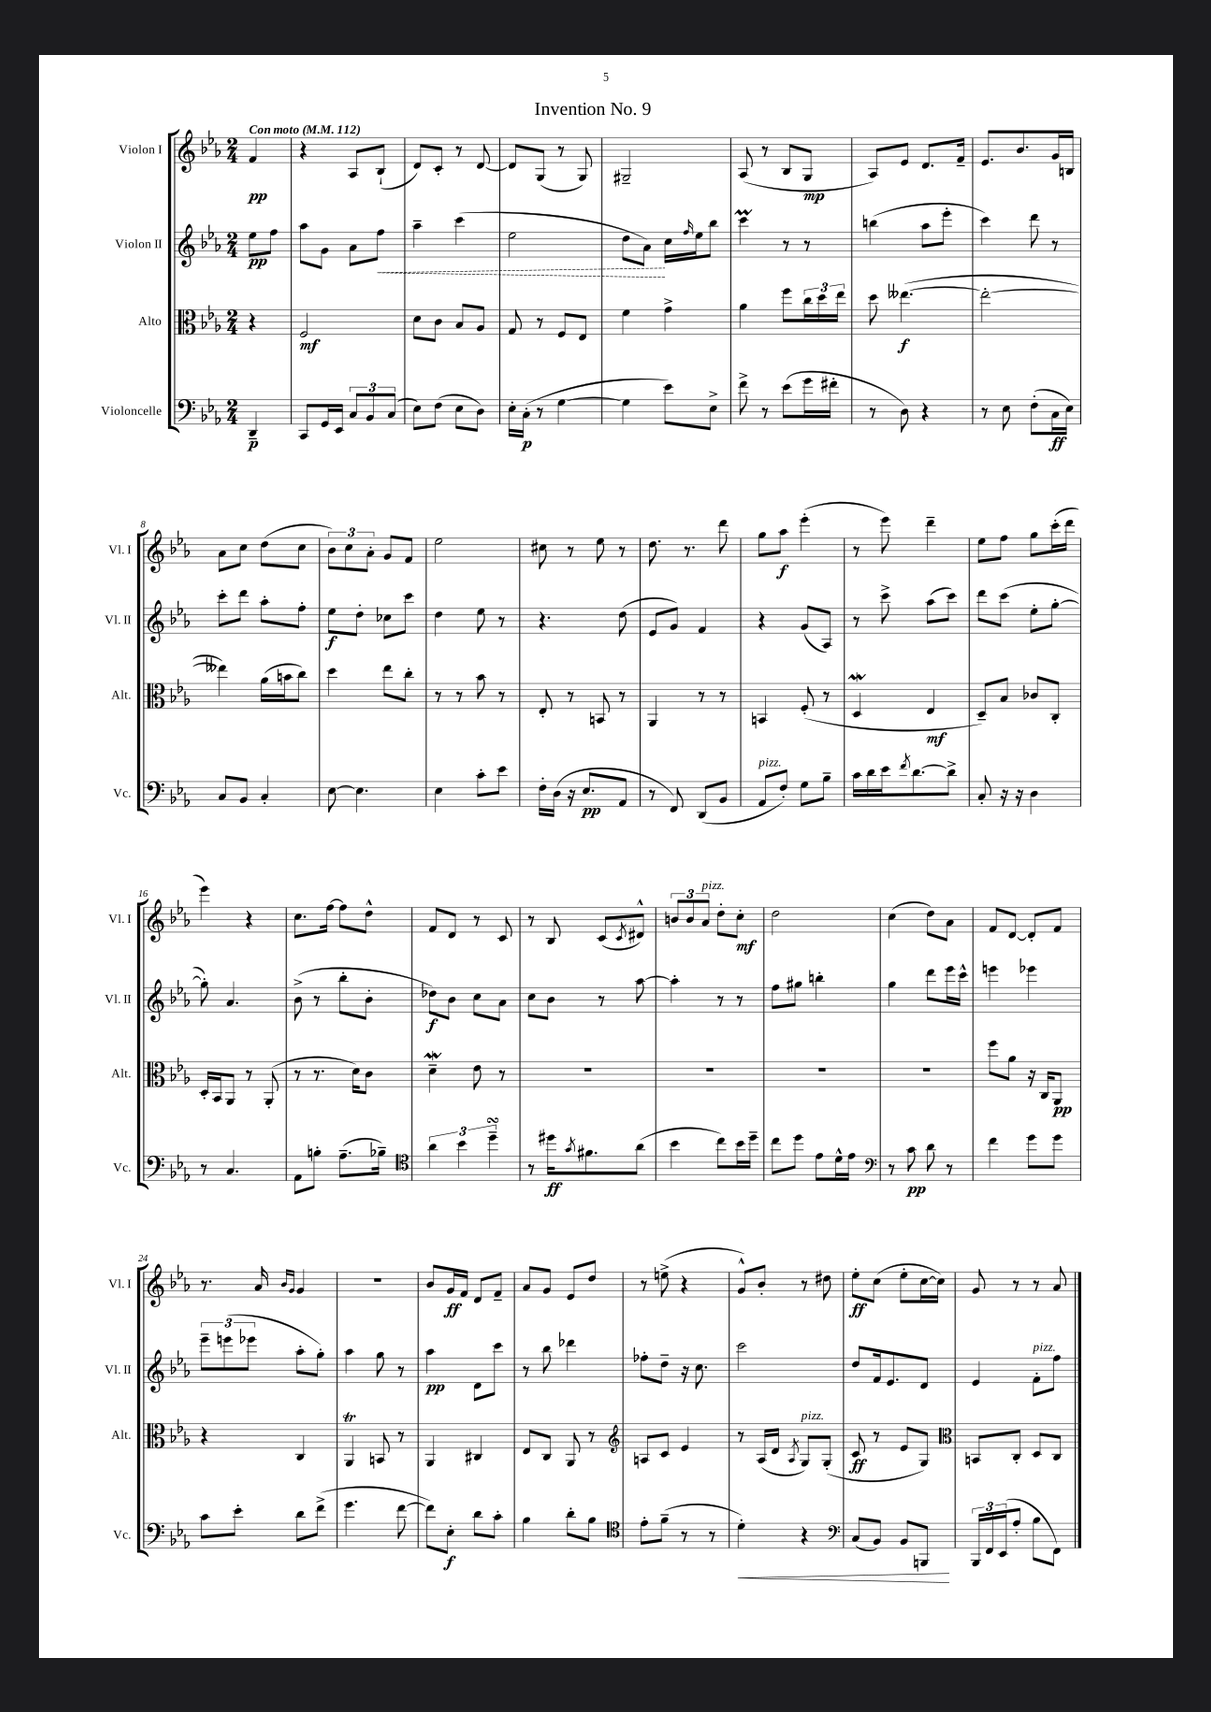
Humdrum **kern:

**kern	**dynam	**kern	**dynam	**kern	**dynam	**kern	**dynam
*part4	*part4	*part3	*part3	*part2	*part2	*part1	*part1
*staff4	*staff4	*staff3	*staff3	*staff2	*staff2	*staff1	*staff1
*I"Violoncelle	*	*I"Alto	*	*I"Violon II	*	*I"Violon I	*
*I'Vc.	*	*I'Alt.	*	*I'Vl. II	*	*I'Vl. I	*
*clefF4	*	*clefC3	*	*clefG2	*	*clefG2	*
*k[b-e-a-]	*	*k[b-e-a-]	*	*k[b-e-a-]	*	*k[b-e-a-]	*
*M2/4	*	*M2/4	*	*M2/4	*	*M2/4	*
*MM112	*	*MM112	*	*MM112	*	*MM112	*
=	=	=	=	=	=	=	=
!	!	!	!	!	!	!LO:TX:a:B:t=Con moto	!
4DD~/	p	4r	.	8ee-\L	pp	4f/	pp
.	.	.	.	8ff\J	.	.	.
=1	=1	=1	=1	=1	=1	=1	=1
8CC/L	.	2F/	mf	8aa-\L	.	4r	.
16GG/L	.	.	.	8g\J	.	.	.
16EE-/JJ	.	.	.	.	.	.	.
12C/L	.	.	.	8a-\L	.	8A-/L	.
12BB-/	.	.	.	.	.	.	.
!	!	!	!	!	!LO:HP:b	!	!
.	.	.	.	8ff\J	<	(8B-`/J	.
(12C/J	.	.	.	.	.	.	.
=2	=2	=2	=2	=2	=2	=2	=2
8E-\L)	.	8d\L	.	4aa-~\	.	8d/L)	.
(8F\J	.	8c\J	.	.	.	8c'/J	.
8E-\L	.	8B-/L	.	(4ccc\	.	8r	.
8D\J)	.	8A-/J	.	.	.	[8d/	.
=3	=3	=3	=3	=3	=3	=3	=3
16E-'\LL	.	8G/	.	2ee-\	.	8d/L]	.
(16C'\JJ	p	.	.	.	.	.	.
8r	.	8r	.	.	.	(8G/J	.
[4G\	.	8F/L	.	.	.	8r	.
.	.	8E-/J	.	.	.	8G/)	.
=4	=4	=4	=4	=4	=4	=4	=4
4G\]	.	4f\	.	8dd\L	.	2G#X~/	.
.	.	.	.	8a-\J)	.	.	.
8e-\L)	.	4g^\	.	16cc\LL	[	.	.
.	.	.	.	16qqff/	.	.	.
.	.	.	.	16ee-\J	.	.	.
8E-^\J	.	.	.	8bb-\J	.	.	.
=5	=5	=5	=5	=5	=5	=5	=5
8f^\	.	4a-\	.	4cccM\	.	(8A-/	.
8r	.	.	.	.	.	8r	.
(8e-\L	.	8ff\L	.	8r	.	8B-/L	.
16g\L	.	24cc\L	.	8r	.	8G/J	mp
.	.	24dd\	.	.	.	.	.
16f#X'\JJ	.	.	.	.	.	.	.
.	.	24ee-\JJ	.	.	.	.	.
=6	=6	=6	=6	=6	=6	=6	=6
8r	.	8dd\	.	(4bbn\	.	8A-/L)	.
8D\)	.	([4.ee--X\	f	.	.	8e-/J	.
4r	.	.	.	8aa-\L	.	8.d/L	.
.	.	.	.	8eee-'\J	.	.	.
.	.	.	.	.	.	16f~/Jk	.
=7	=7	=7	=7	=7	=7	=7	=7
8r	.	2ee--'\_	.	4ccc\)	.	8.e-/L	.
8E-\	.	.	.	.	.	.	.
.	.	.	.	.	.	8.b-/	.
(8F'\L	.	.	.	8ddd\	.	.	.
16C\L	ff	.	.	8r	.	16g/L	.
16E-\JJ)	.	.	.	.	.	16Bn/JJ	.
!!LO:LB:g=z
=8	=8	=8	=8	=8	=8	=8	=8
8C/L	.	4ee--X\])	.	8ccc'\L	.	8a-\L	.
8BB-/J	.	.	.	8ddd\J	.	8cc\J	.
4C'/	.	(16a-\LL	.	8aa-'\L	.	(8dd\L	.
.	.	16bn\J	.	.	.	.	.
.	.	8cc\J)	.	8ff'\J	.	8cc\J	.
=9	=9	=9	=9	=9	=9	=9	=9
[8E-\	.	4dd\	.	8ee-\L	f	12b-\L)	.
.	.	.	.	.	.	12cc\	.
4.E-\]	.	.	.	8dd'\J	.	.	.
.	.	.	.	.	.	12a-'\J	.
.	.	8ee-\L	.	8cc-X\L	.	8g/L	.
.	.	8cc'\J	.	8ccc\J	.	8f/J	.
=10	=10	=10	=10	=10	=10	=10	=10
4E-\	.	8r	.	4dd\	.	2ee-\	.
.	.	8r	.	.	.	.	.
8c'\L	.	8b-\	.	8ee-\	.	.	.
8e-\J	.	8r	.	8r	.	.	.
=11	=11	=11	=11	=11	=11	=11	=11
16F'\LL	.	8E-'/	.	4.r	.	8cc#X\	.
(16D\JJ	.	.	.	.	.	.	.
16r	.	8r	.	.	.	8r	.
8.E-/L	pp	.	.	.	.	.	.
.	.	8BBn/	.	.	.	8ee-\	.
8AA-/J	.	8r	.	(8dd\	.	8r	.
=12	=12	=12	=12	=12	=12	=12	=12
8r	.	4AA-/	.	8e-/L	.	8.dd\	.
8FF/)	.	.	.	8g/J)	.	.	.
.	.	.	.	.	.	8.r	.
(8DD/L	.	8r	.	4f/	.	.	.
8BB-/J	.	8r	.	.	.	8ddd\	.
=13	=13	=13	=13	=13	=13	=13	=13
!LO:TX:a:i:t=pizz.	!	!	!	!	!	!	!
8AA-/L	.	4BBn/	.	4r	.	8gg\L	.
8F'/J)	.	.	.	.	.	8aa-\J	f
8G\L	.	(8F'/	.	(8g/L	.	(4eee-'\	.
8B-~\J	.	8r	.	8A-/J)	.	.	.
=14	=14	=14	=14	=14	=14	=14	=14
16c\LL	.	4DW/	.	8r	.	8r	.
16d\	.	.	.	.	.	.	.
16e-\J	.	.	.	8ccc^\	.	8eee-\)	.
8qf/	.	.	.	.	.	.	.
[8.d\	.	.	.	.	.	.	.
.	.	4E-/	mf	(8aa-\L	.	4ddd~\	.
8d^\J]	.	.	.	8ccc\J)	.	.	.
=15	=15	=15	=15	=15	=15	=15	=15
8C'/	.	8D~/L)	.	8ddd\L	.	8ee-\L	.
16r	.	8B-/J	.	(8ccc\J	.	8ff\J	.
16r	.	.	.	.	.	.	.
4D\	.	8c-X/L	.	8ee-'\L	.	8gg\L	.
.	.	8C'/J	.	[8gg'\J	.	(16ccc'\L	.
.	.	.	.	.	.	16ddd\JJ	.
!!LO:LB:g=z
=16	=16	=16	=16	=16	=16	=16	=16
8r	.	16D'/LL	.	8gg'\])	.	4eee-\)	.
.	.	16BB-/J	.	.	.	.	.
4.C/	.	8AA-/J	.	4.a-/	.	.	.
.	.	8r	.	.	.	4r	.
.	.	(8AA-'/	.	.	.	.	.
=17	=17	=17	=17	=17	=17	=17	=17
8AA-\L	.	8r	.	(8b-^\	.	8.cc\L	.
8Bn'\J	.	8.r	.	8r	.	.	.
.	.	.	.	.	.	[16ff\Jk	.
(8.A-~\L	.	.	.	8bb-'\L	.	8ff\L]	.
.	.	16d\KL)	.	.	.	.	.
.	.	8c\J	.	8b-'\J	.	8dd^^\J	.
16B-X~\Jk)	.	.	.	.	.	.	.
=18	=18	=18	=18	=18	=18	=18	=18
*clefC4	*	*	*	*	*	*	*
6a-\	.	4dW~\	.	8dd-X\L)	f	8f/L	.
.	.	.	.	8b-\J	.	8d/J	.
6b-\	.	.	.	.	.	.	.
.	.	8e-\	.	8cc\L	.	8r	.
6ddsSsS~\	.	.	.	.	.	.	.
.	.	8r	.	8a-\J	.	8c/	.
=19	=19	=19	=19	=19	=19	=19	=19
8r	.	2r	.	8cc\L	.	8r	.
16dd#X\KL	ff	.	.	8b-\J	.	8B-/	.
8qg/	.	.	.	.	.	.	.
8.f#X\	.	.	.	.	.	.	.
.	.	.	.	8r	.	(8c/L	.
.	.	.	.	.	.	8qc/	.
(8a-\J	.	.	.	[8aa-\	.	8d#X^^/J)	.
=20	=20	=20	=20	=20	=20	=20	=20
4b-\	.	2r	.	4aa-'\]	.	12bn/L	.
.	.	.	.	.	.	12b/	.
!	!	!	!	!	!	!LO:TX:a:i:t=pizz.	!
.	.	.	.	.	.	12a-/J	.
8cc\L)	.	.	.	8r	.	8dd'\L	.
16b-\L	.	.	.	8r	.	8cc'\J	mf
16dd~\JJ	.	.	.	.	.	.	.
=21	=21	=21	=21	=21	=21	=21	=21
8cc\L	.	2r	.	8ff\L	.	2dd\	.
8dd\J	.	.	.	8gg#X\J	.	.	.
8e-\L	.	.	.	4bbn'\	.	.	.
16d^^\L	.	.	.	.	.	.	.
16e-\JJ	.	.	.	.	.	.	.
=22	=22	=22	=22	=22	=22	=22	=22
*clefF4	*	*	*	*	*	*	*
8r	.	2r	.	4gg\	.	(4cc\	.
8c\	pp	.	.	.	.	.	.
8d\	.	.	.	8ddd\L	.	8dd\L)	.
8r	.	.	.	16eee-\L	.	8a-\J	.
.	.	.	.	16ccc^^\JJ	.	.	.
=23	=23	=23	=23	=23	=23	=23	=23
4f\	.	8ff\L	.	4eeen\	.	8f/L	.
.	.	8a-\J	.	.	.	[8d/J	.
8g\L	.	16r	.	4eee-X\	.	8d'/L]	.
.	.	16C/KL	.	.	.	.	.
8g\J	.	8AA-/J	pp	.	.	8f/J	.
!!LO:LB:g=z
=24	=24	=24	=24	=24	=24	=24	=24
8c\L	.	4r	.	12eee-~\L	.	8.r	.
.	.	.	.	(12eeen\	.	.	.
8e-'\J	.	.	.	.	.	.	.
.	.	.	.	12eee-X\J	.	.	.
.	.	.	.	.	.	16a-/	.
.	.	.	.	.	.	16qqb-/LL	.
.	.	.	.	.	.	16qqg/JJ	.
8d\L	.	4C/	.	8aa-'\L	.	4g/	.
(8f^\J	.	.	.	8gg'\J)	.	.	.
=25	=25	=25	=25	=25	=25	=25	=25
4.g\	.	4AA-T/	.	4aa-\	.	2r	.
.	.	8BBn/	.	8gg\	.	.	.
[8f\	.	8r	.	8r	.	.	.
=26	=26	=26	=26	=26	=26	=26	=26
8f\L])	.	4AA-/	.	4aa-\	pp	8b-/L	.
8E-'\J	f	.	.	.	.	16g/L	ff
.	.	.	.	.	.	16f/JJ	.
8d\L	.	4C#X/	.	8d\L	.	8d/L	.
8c'\J	.	.	.	8ccc\J	.	8f~/J	.
=27	=27	=27	=27	=27	=27	=27	=27
4B-\	.	8E-/L	.	8r	.	8a-/L	.
.	.	8C/J	.	8bb-\	.	8g/J	.
8d'\L	.	8AA-/	.	4ddd-X\	.	8e-/L	.
8B-\J	.	8r	.	.	.	8dd/J	.
=28	=28	=28	=28	=28	=28	=28	=28
*clefC4	*	*clefG2	*	*	*	*	*
8e-'\L	.	8An/L	.	8ff-X'\L	.	8r	.
(8f~\J	.	8c/J	.	8dd~\J	.	(8een^\	.
8r	.	4e-/	.	16r	.	4r	.
.	.	.	.	8.cc\	.	.	.
8r	.	.	.	.	.	.	.
=29	=29	=29	=29	=29	=29	=29	=29
!	!LO:HP:b	!	!	!	!	!	!
4d'\)	<	8r	.	2ccc\	.	8g^^/L)	.
.	.	(16A-/LL	.	.	.	8b-'/J	.
.	.	16d/JJ	.	.	.	.	.
.	.	8qA-/	.	.	.	.	.
!	!	!LO:TX:a:i:t=pizz.	!	!	!	!	!
4r	.	8G/L)	.	.	.	8r	.
.	.	(8G'/J	.	.	.	8dd#X\	.
=30	=30	=30	=30	=30	=30	=30	=30
*clefF4	*	*	*	*	*	*	*
(8C/L	.	8c/	ff	8dd/L	.	8ee-'\L	ff
8BB-/J)	.	8r	.	16f/k	.	(8cc\J	.
.	.	.	.	8.e-/	.	.	.
8BB-/L	.	8e-/L	.	.	.	8ee-'\L	.
8BBBn/J	.	8G/J)	.	8d/J	.	[16cc\L	.
.	.	.	.	.	.	16cc\JJ])	.
.	[	.	.	.	.	.	.
=31	=31	=31	=31	=31	=31	=31	=31
*	*	*clefC3	*	*	*	*	*
24BBB-/LL	.	8BBn/L	.	4e-/	.	8g/	.
24FF/	.	.	.	.	.	.	.
(24EE-/J	.	.	.	.	.	.	.
8A-'/J	.	8C'/J	.	.	.	8r	.
!	!	!	!	!LO:TX:a:i:t=pizz.	!	!	!
8B-\L	.	8D/L	.	8f'\L	.	8r	.
8FF\J)	.	8C/J	.	8ff\J	.	8a-/	.
==	==	==	==	==	==	==	==
*-	*-	*-	*-	*-	*-	*-	*-
